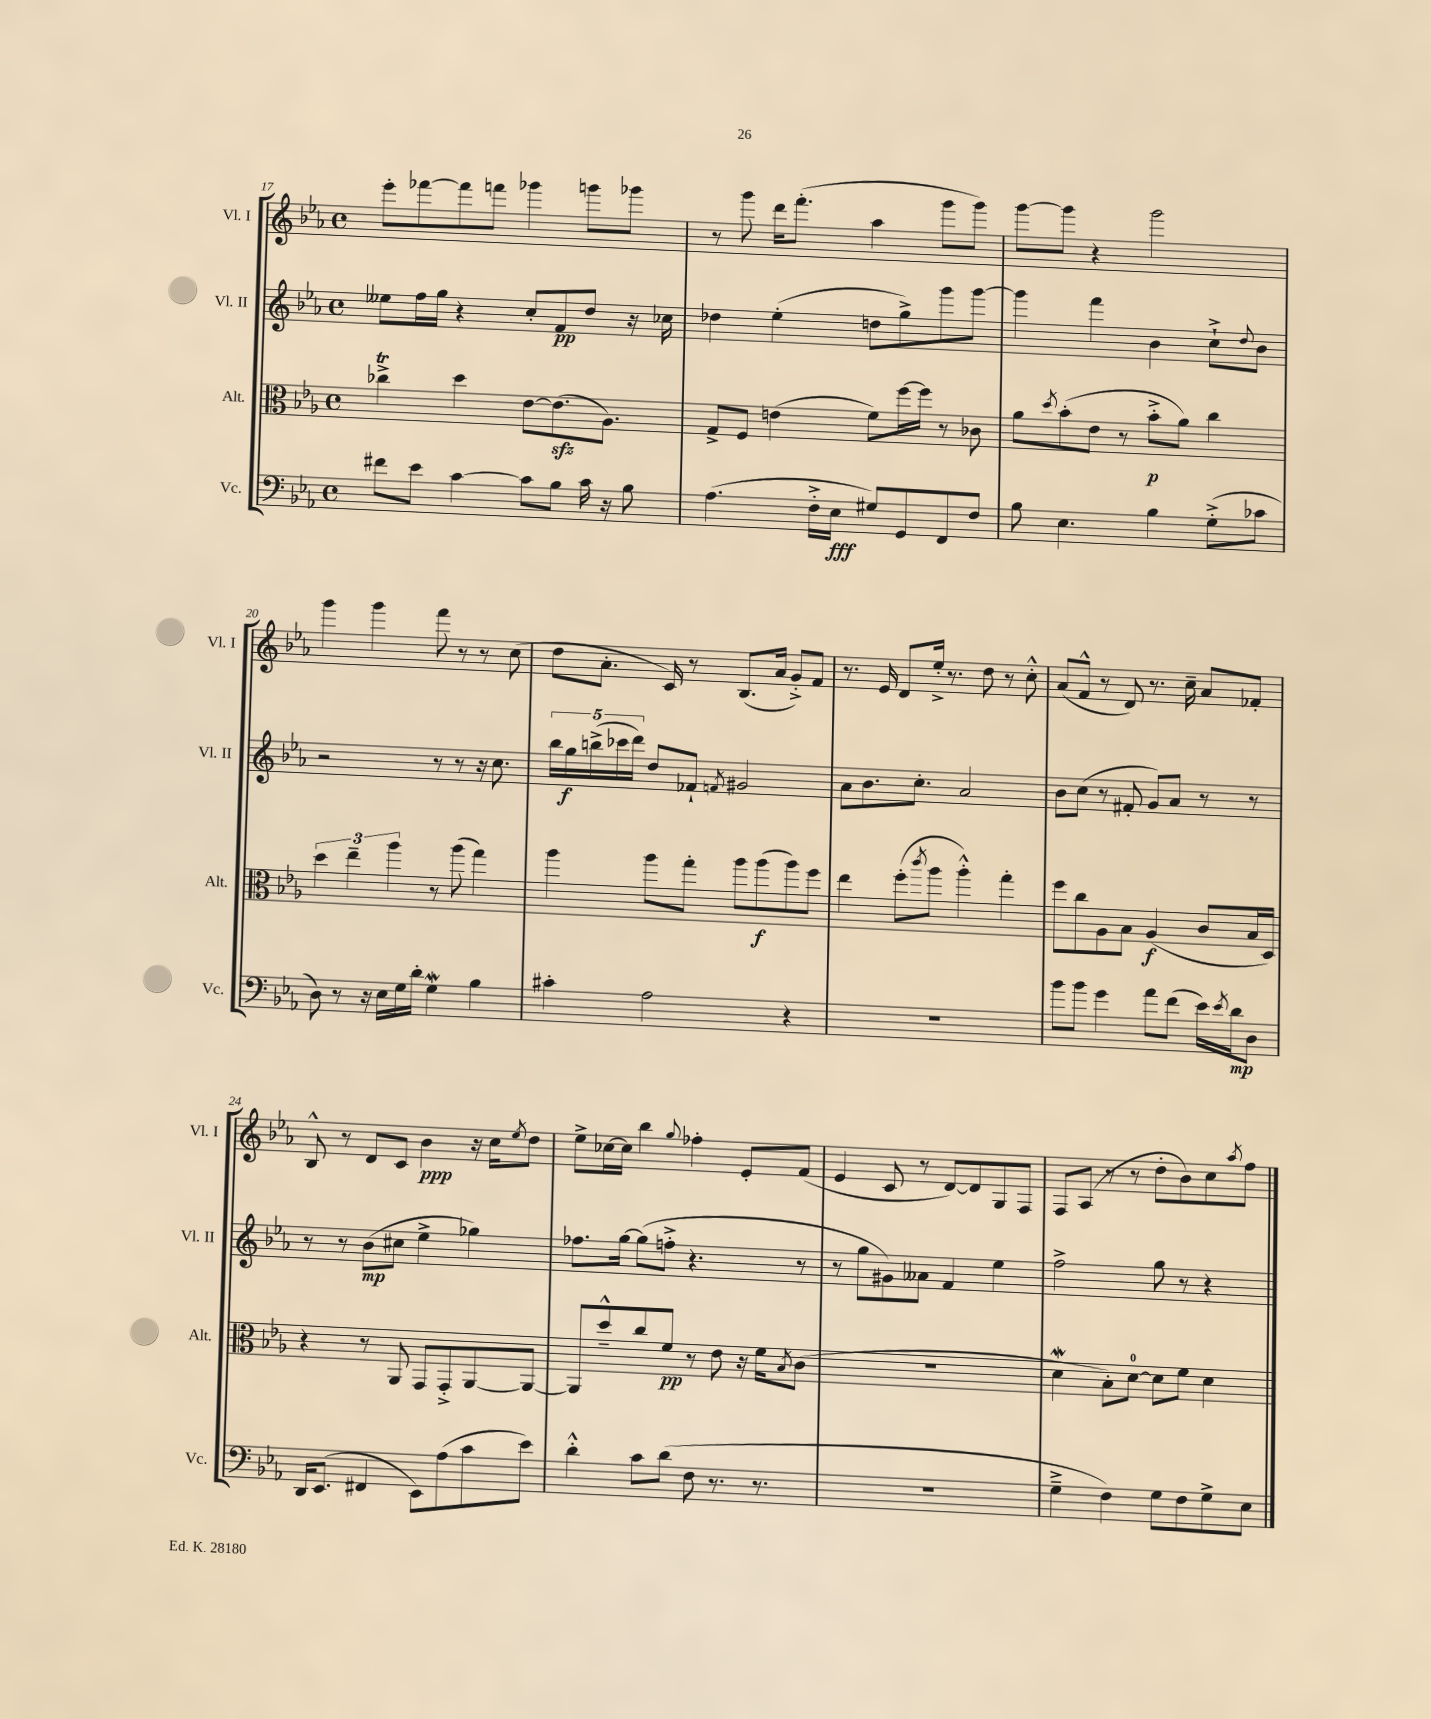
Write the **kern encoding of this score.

**kern	**dynam	**kern	**dynam	**kern	**dynam	**kern	**dynam
*part4	*part4	*part3	*part3	*part2	*part2	*part1	*part1
*staff4	*staff4	*staff3	*staff3	*staff2	*staff2	*staff1	*staff1
*I"Vc.	*	*I"Alt.	*	*I"Vl. II	*	*I"Vl. I	*
*I'Vc.	*	*I'Alt.	*	*I'Vl. II	*	*I'Vl. I	*
*clefF4	*	*clefC3	*	*clefG2	*	*clefG2	*
*k[b-e-a-]	*	*k[b-e-a-]	*	*k[b-e-a-]	*	*k[b-e-a-]	*
*M4/4	*	*M4/4	*	*M4/4	*	*M4/4	*
*met(c)	*	*met(c)	*	*met(c)	*	*met(c)	*
=17	=17	=17	=17	=17	=17	=17	=17
8f#X\L	.	4cc-XT^\	.	8ee--X\L	.	8eee-'\L	.
8e-\J	.	.	.	16ff\L	.	[8fff-X\	.
.	.	.	.	16gg\JJ	.	.	.
[4c\	.	4dd\	.	4r	.	8fff-\]	.
.	.	.	.	.	.	8fffn\J	.
8c\L]	.	[8e-\L	.	8cc'/L	.	4ggg-X\	.
8B-\J	.	(8.e-zz\]	.	8f/	pp	.	.
16c\	.	.	.	8dd/J	.	8gggn\L	.
16r	.	8.A-\J)	.	.	.	.	.
8B-\	.	.	.	16r	.	8ggg-X\J	.
.	.	.	.	16cc-X\	.	.	.
=18	=18	=18	=18	=18	=18	=18	=18
(4.A-\	.	8G^/L	.	4dd-X\	.	8r	.
.	.	8F/J	.	.	.	8ggg\	.
.	.	(4en\	.	(4ee-'\	.	16ddd\KL	.
.	.	.	.	.	.	(8.fff'\J	.
16F'^\LL	.	.	.	.	.	.	.
16E-\JJ	fff	.	.	.	.	.	.
8G#X/L)	.	8f\L)	.	8ddn\L	.	4aa-\	.
8GG/	.	[16ff\L	.	8gg^\)	.	.	.
.	.	16ff\JJ]	.	.	.	.	.
8FF/	.	8r	.	8ggg\	.	8ggg\L	.
8F/J	.	8c-X\	.	[8ggg\J	.	8ggg\J)	.
=19	=19	=19	=19	=19	=19	=19	=19
8B-\	.	8a-\L	.	4ggg\]	.	[8ggg\L	.
.	.	8qdd/	.	.	.	.	.
4.E-\	.	(8b-'\	.	.	.	8ggg\J]	.
.	.	8e-\J	.	4fff\	.	4r	.
.	.	8r	.	.	.	.	.
4B-\	.	8b-'^\L	p	4b-\	.	2ggg\	.
.	.	8a-\J)	.	.	.	.	.
(8G'^\L	.	4cc\	.	8cc`^\L	.	.	.
.	.	.	.	8qqdd/	.	.	.
8c-X\J	.	.	.	8b-\J	.	.	.
!!LO:LB:g=z
=20	=20	=20	=20	=20	=20	=20	=20
8D\)	.	6dd\	.	2r	.	4ggg\	.
8r	.	.	.	.	.	.	.
.	.	6ee-~\	.	.	.	.	.
16r	.	.	.	.	.	4ggg\	.
16E-\LL	.	.	.	.	.	.	.
.	.	6aa-\	.	.	.	.	.
16G\	.	.	.	.	.	.	.
16d'\JJ	.	.	.	.	.	.	.
4GW\	.	8r	.	8r	.	8fff\	.
.	.	(8aa-\	.	8r	.	8r	.
4B-\	.	4gg\)	.	16r	.	8r	.
.	.	.	.	8.cc\	.	.	.
.	.	.	.	.	.	(8cc\	.
=21	=21	=21	=21	=21	=21	=21	=21
4c#X'\	.	4aa-\	.	20bb-\LL	.	8dd\L	.
.	.	.	.	20gg\	f	.	.
.	.	.	.	(20bbn^\	.	.	.
.	.	.	.	.	.	8.a-'\J	.
.	.	.	.	20ccc-X\	.	.	.
.	.	.	.	20ddd\JJ)	.	.	.
2A-\	.	8aa-\L	.	8dd/L	.	.	.
.	.	.	.	.	.	16c/)	.
.	.	8gg'\J	.	8f-X`/J	.	8r	.
.	.	.	.	8qfn/	.	.	.
.	.	8aa-\L	.	2g#X/	.	(8.B-/L	.
.	.	(8aa-\	f	.	.	.	.
.	.	.	.	.	.	16a-/Jk	.
4r	.	8aa-\)	.	.	.	8g'^/L)	.
.	.	8ff\J	.	.	.	8f/J	.
=22	=22	=22	=22	=22	=22	=22	=22
1r	.	4ee-\	.	8a-\L	.	8.r	.
.	.	.	.	8.b-\	.	.	.
.	.	.	.	.	.	16e-/	.
.	.	(8ff'\L	.	.	.	8d/L	.
.	.	.	.	8.cc'\J	.	.	.
.	.	8qccc/	.	.	.	.	.
.	.	8aa-\J	.	.	.	16ee-'^/Jk	.
.	.	.	.	.	.	8.r	.
.	.	4aa-'^^\)	.	2a-/	.	.	.
.	.	.	.	.	.	8dd\	.
.	.	4gg'\	.	.	.	8r	.
.	.	.	.	.	.	8cc'^^\	.
=23	=23	=23	=23	=23	=23	=23	=23
8b-\L	.	8ff\L	.	8b-\L	.	(8a-/L	.
8b-\J	.	8cc\	.	(8cc\J	.	8f^^/J	.
4g\	.	8A-\	.	8r	.	8r	.
.	.	8B-\J	.	8f#X'/	.	8d/)	.
8a-\L	.	(4A-/	f	8g/L)	.	8.r	.
(8f\J	.	.	.	8a-/J	.	.	.
.	.	.	.	.	.	16cc~\	.
16e-\LL)	.	8c/L	.	8r	.	8a-/L	.
8qe-/	.	.	.	.	.	.	.
16d\J	mp	.	.	.	.	.	.
8D\J	.	16B-/L	.	8r	.	8f-X'/J	.
.	.	16D/JJ)	.	.	.	.	.
!!LO:LB:g=z
=24	=24	=24	=24	=24	=24	=24	=24
16DD/KL	.	4r	.	8r	.	8B-^^/	.
(8.EE-/J	.	.	.	.	.	.	.
.	.	.	.	8r	.	8r	.
4FF#X/	.	8r	.	(8b-\L	mp	8d/L	.
.	.	8AA-/	.	8cc#X\J	.	8c/J	.
8EE-\L)	.	8GG/L	.	4ee-^\	.	4b-\	ppp
(8A-\	.	8GG'^/	.	.	.	.	.
8c\	.	[8AA-/	.	4gg-X\)	.	16r	.
.	.	.	.	.	.	16cc\KL	.
.	.	.	.	.	.	8qee-/	.
8e-\J)	.	8AA-/J_	.	.	.	8dd\J	.
=25	=25	=25	=25	=25	=25	=25	=25
4d'^^\	.	8AA-/L]	.	8.ff-X\L	.	8ee-^\L	.
.	.	8dd~^^/	.	.	.	[16cc-X\L	.
.	.	.	.	[16gg\Jk	.	16cc-\JJ]	.
8c\L	.	8cc/	.	(8gg\L]	.	4bb-\	.
(8d\J	.	8f/J	pp	8ffn'^\J	.	.	.
.	.	.	.	.	.	8qqgg/	.
8F\	.	8r	.	4.r	.	4ff-X'\	.
8.r	.	8e-\	.	.	.	.	.
.	.	16r	.	.	.	8e-'/L	.
8.r	.	16f\KL	.	.	.	.	.
.	.	8qB-/	.	.	.	.	.
.	.	(8c\J	.	8r	.	(8f/J	.
=26	=26	=26	=26	=26	=26	=26	=26
1r	.	1r	.	8r	.	4e-/	.
.	.	.	.	8gg\L	.	.	.
.	.	.	.	8g#X\)	.	8c/	.
.	.	.	.	8a--X\J	.	8r	.
.	.	.	.	4f/	.	[8d/L)	.
.	.	.	.	.	.	8d/]	.
.	.	.	.	4ee-\	.	8G/	.
.	.	.	.	.	.	8F/J	.
=27	=27	=27	=27	=27	=27	=27	=27
4G~^\	.	4dW\	.	2ff^\	.	8F/L	.
.	.	.	.	.	.	(8A-/J	.
4F\)	.	8B-'\L)	.	.	.	8r	.
.	.	[8d\J	.	.	.	8r	.
8G\L	.	8d\L]	.	8gg\	.	8dd'\L	.
8F\	.	8f\J	.	8r	.	8b-\)	.
8G^\	.	4d\	.	4r	.	8cc\	.
.	.	.	.	.	.	8qaa-/	.
8E-\J	.	.	.	.	.	8ff\J	.
==	==	==	==	==	==	==	==
*-	*-	*-	*-	*-	*-	*-	*-
